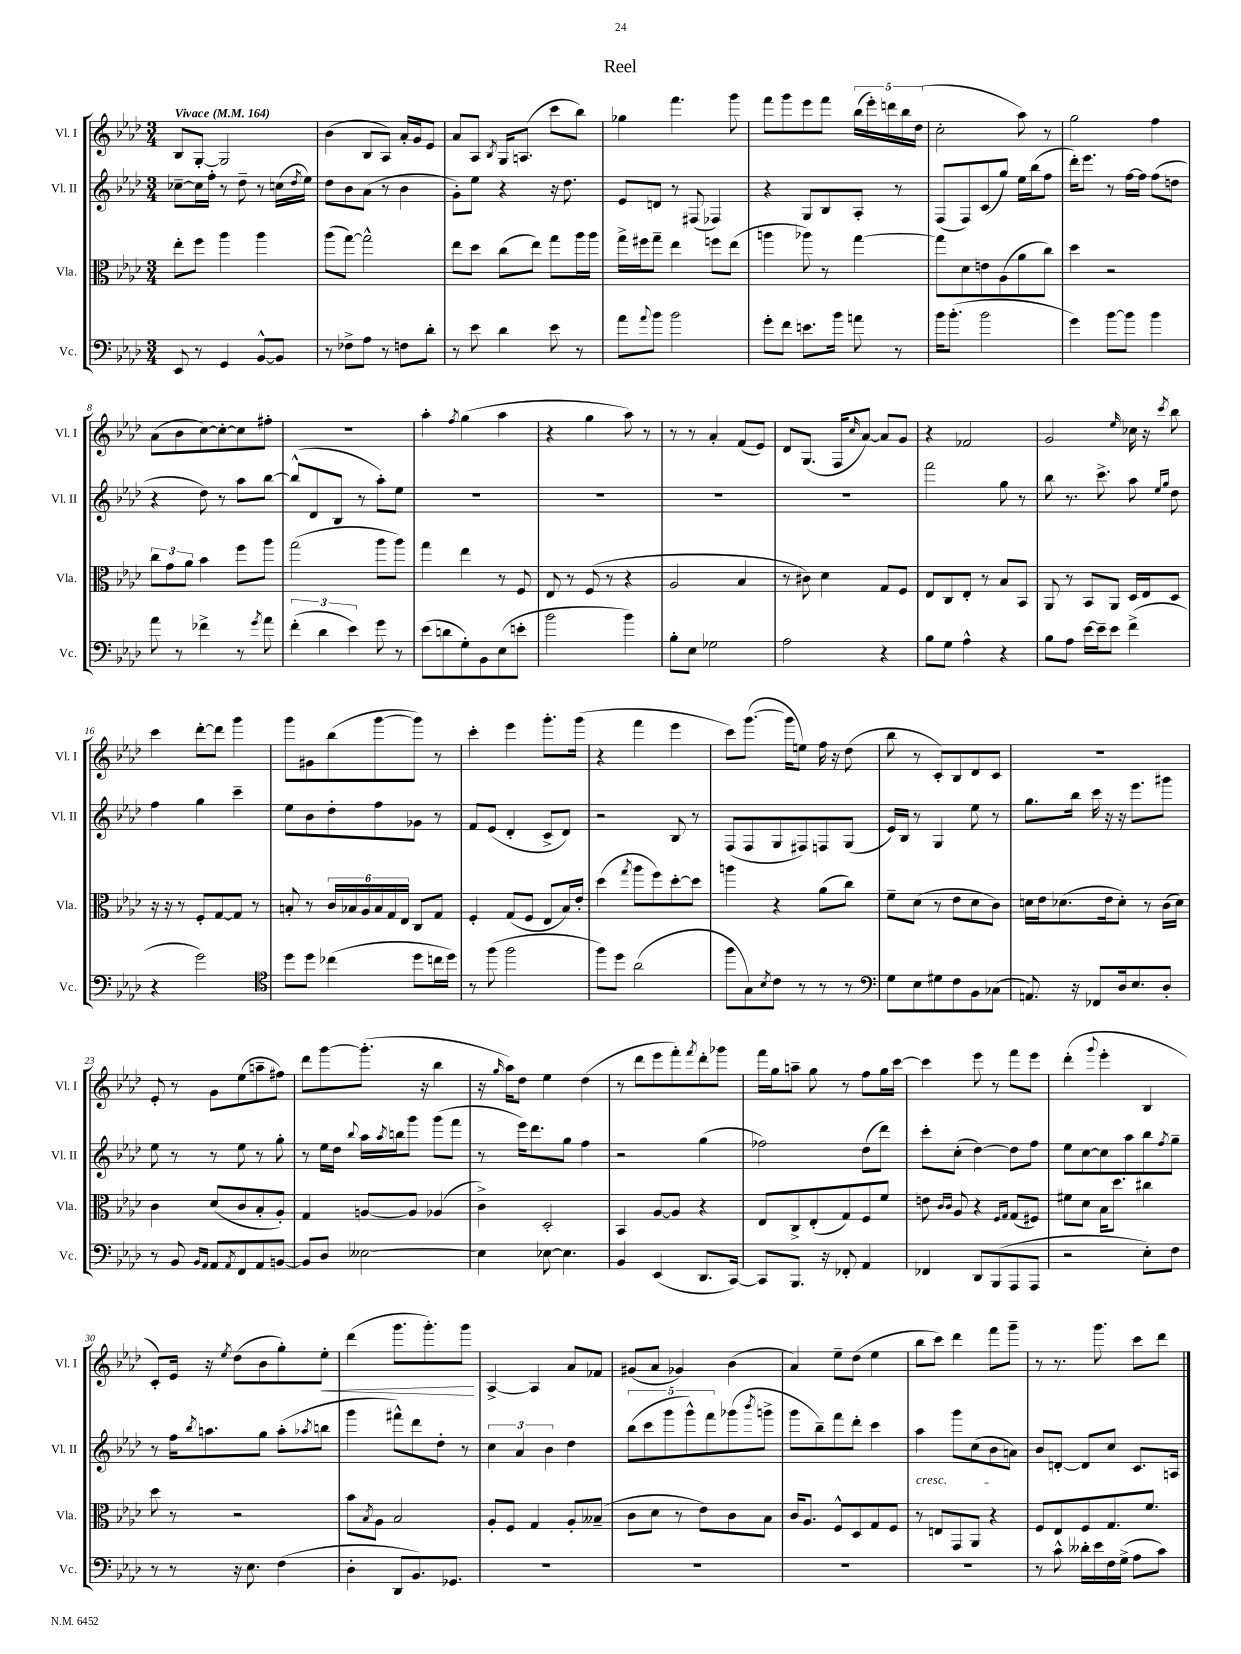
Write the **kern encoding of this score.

**kern	**kern	**kern	**kern
*staff4	*staff3	*staff2	*staff1
*clefF4	*clefC3	*clefG2	*clefG2
*k[b-e-a-d-]	*k[b-e-a-d-]	*k[b-e-a-d-]	*k[b-e-a-d-]
*M3/4	*M3/4	*M3/4	*M3/4
*MM164	*MM164	*MM164	*MM164
8EE-	8ee-'	[8cc-~	8B-
8r	8ff	16cc-]	[8G'
.	.	16ff'	.
4GG	4aa-	8r	2G]
.	.	8dd-~	.
[8BB-^^	4aa-	8r	.
8BB-]	.	(16cc	.
.	.	8qdd-	.
.	.	16ee-)	.
=	=	=	=
8r	(8aa-	8dd-	(4b-
8F-^	[8gg)	8b-	.
8A-	2gg^^]	(8a-	8B-
8r	.	8r	8A-)
8F	.	4b-	16a-'
.	.	.	16g
8d-'	.	.	8e-
=	=	=	=
8r	8ee-	8g')	8a-
8e-	8dd-	8ee-	8A-
.	.	.	8qB-
4d-	(8cc	4r	16G
.	.	.	(8.A
.	8ee-)	.	.
8e-	8gg	16r	8ccc
.	.	8.dd-	.
8r	16aa-	.	8bb-)
.	16aa-	.	.
=	=	=	=
8a-	16gg^	8e-	4gg-
.	16ff#	.	.
8qqa-	.	.	.
8b-	8gg~	8d	.
2b-	4ee-	8r	4.fff
.	.	(8F#	.
.	8ff	4F-)	.
.	(8ee-	.	8ggg
=	=	=	=
8g'	4aa	4r	8fff
8f	.	.	8ggg
8.e	8aa-)	8G	8eee-
.	8r	8B-	8fff
16b-	.	.	.
8a	[4gg	8A-'	(20bb-
.	.	.	20eee-')
.	.	.	20ddd
8r	.	8r	.
.	.	.	20bb-
.	.	.	(20dd-
=	=	=	=
16b-	8gg]	(8F	2cc'
(8.b-'	.	.	.
.	8d-	8F)	.
2b-	8e	(8c	.
.	(8A-	8gg)	.
.	8a-	16ee-	8aa-)
.	.	(16bb-	.
.	8cc)	8ff	8r
=	=	=	=
4g)	4dd-	16ddd-')	2gg
.	.	8.eee-	.
[8b-	2r	8r	.
8b-]	.	[16ff	.
.	.	16ff]	.
4b-	.	(8ff	4ff
.	.	8dd	.
=	=	=	=
8a-	12cc	4r	(8a-
.	12g	.	.
8r	.	.	8b-
.	12a-	.	.
4f-^	4b-	8dd-)	[8cc)
.	.	8r	8cc'_
8r	8ff	8aa-	8cc]
8qg	.	.	.
8a-	8aa-	[8bb-	8ff#'
=	=	=	=
(6f'	(2gg	(8bb-^^]	2.r
.	.	8d-	.
6d-	.	.	.
.	.	8B-	.
6e-)	.	.	.
.	.	8r	.
8g	8aa-	8aa-')	.
8r	8aa-)	8ee-	.
=	=	=	=
(8e-	4gg	2.r	4aa-'
8d	.	.	.
.	.	.	8qff
8G')	4ee-	.	(4gg
8BB-	.	.	.
(8E-	8r	.	4aa-
8e'	8F	.	.
=	=	=	=
2b-	8E-	2.r	4r
.	8r	.	.
.	(8F	.	4gg
.	8r	.	.
4b-)	4r	.	8aa-)
.	.	.	8r
=	=	=	=
8B-'	2A-	2.r	8r
8E-	.	.	8r
2G-	.	.	4a-'
.	4B-	.	(8f
.	.	.	8e-)
=	=	=	=
2A-	8r	2.r	8d-
.	8c#)	.	(8.G
.	4d-	.	.
.	.	.	16F
.	.	.	16qqcc
.	.	.	[8a-)
4r	8G	.	8a-]
.	8F	.	8g
=	=	=	=
8B-	8E-	2fff	4r
8G	8C	.	.
4A-^^	8E-'	.	2f-
.	8r	.	.
4r	8B-	8gg	.
.	8BB-	8r	.
=	=	=	=
8B-	8AA-	8bb-	2g
8A-	8r	8.r	.
[16e-	8BB-	.	.
16e-~]	.	8.ccc^	.
8e-	8AA-	.	.
.	.	.	16qqee-
(4f^	16D-	8aa-	16cc-
.	16E-	.	16r
.	.	16qqee-	.
.	.	16qqgg	8qccc
.	8D-	8dd-	8bb-
=	=	=	=
4r	16r	4ff	4ccc
.	16r	.	.
.	8r	.	.
2g)	8F'	4gg	[8ddd-'
.	[8G	.	8ddd-]
.	8G]	4ccc~	4ggg
.	8r	.	.
=	=	=	=
*clefC4	*	*	*
8dd-	8B'	8ee-	8ggg
8dd-	8r	8b-	8g#
(4cc-	24c	8dd-'	(8bb-
.	24B-	.	.
.	24A-	.	.
.	24B-	8ff	[8ggg
.	24G	.	.
.	24E-	.	.
8dd-	8C	8g-	8ggg])
16cc	8G	8r	8r
16dd-)	.	.	.
=	=	=	=
8r	4F'	8f	4ccc'
(8ff	.	(8e-	.
2ff	(8G	4d-'	4eee-
.	8F	.	.
.	8E-	8c^	8.ggg'
.	16B-)	8d-)	.
.	16e-'	.	(16ggg
=	=	=	=
8ff)	(4dd-	2r	4r
8dd-	.	.	.
.	8qgg	.	.
(2a-	8aa-	.	4fff
.	8ff)	.	.
.	[8dd-'	8B-	4eee-
.	8dd-]	8r	.
=	=	=	=
8ff	4aa	(8F	8ccc)
8G)	.	8F	([8.ggg
8qB-	.	.	.
8c	4r	8G	.
.	.	.	16ggg]
8r	.	8F#)	8ee)
8r	(8a-	8F	16ff
.	.	.	16r
8r	8cc)	(8G	(8dd-
=	=	=	=
*clefF4	*	*	*
8G	8f~	16e-)	8bb-
.	.	16B-	.
8E-	(8d-	8r	8r
8G#	8r	4G	8c')
8F	8e-	.	8B-
8BB-	8d-	8ee-	8d-
(8C-	8c)	8r	8c
=	=	=	=
8.AA)	16d	8.gg	2.r
.	16e-	.	.
.	(8.d-	.	.
16r	.	16bb-	.
8FF-	.	16ccc	.
.	16e-	16r	.
16D-	8d-')	16r	.
8.E-	.	8.eee-	.
.	8r	.	.
8D-'	(16c	8ggg#	.
.	16d-)	.	.
=	=	=	=
8r	4c	8ee-	8e-'
8BB-	.	8r	8r
16qqBB-	.	.	.
16qqAA-	.	.	.
8AA-	(8d-	8r	8g
8qAA-	.	.	.
8FF	8c	8ee-	(8ee-
8AA-	8B-'	8r	8aa~
[8BB	8A-')	8gg'	8ff#)
=	=	=	=
8BB]	4G	8r	8ddd-
8D-	.	16ee-	[8ggg
.	.	16dd-	.
.	.	8qqbb-	.
[2E--	[8A	16aa-	(8.ggg']
.	.	8qaa-	.
.	.	16bb	.
.	8A]	8ggg	.
.	.	.	16r
.	(4A-	(8ggg	4bb-
.	.	8fff	.
=	=	=	=
4E--]	4c^)	8r	16r
.	.	.	16qqgg
.	.	.	16aa-)
.	.	16eee-)	8dd-
.	.	8.ddd-	.
[8E-	2D-'	.	4ee-
4.E-]	.	8gg	.
.	.	4ff	(4dd-
=	=	=	=
4BB-	4BB-	2r	8r
.	.	.	8ddd-
(4EE-	[8A-	.	8eee-
.	8A-]	.	8fff')
.	.	.	8qfff
8.DD-	4r	(4gg	8ddd-'
.	.	.	8ggg-
[16CC)	.	.	.
=	=	=	=
8CC]	8E-	2ff-)	16fff
.	.	.	16gg
8.BBB-	8C^	.	8aa~
.	(8E-'	.	8gg
16r	.	.	.
8FF-'	8G)	.	8r
4AA-	8F	(8dd-	8ff
.	8f	8ddd-)	16gg
.	.	.	[16ccc
=	=	=	=
4FF-	8e	8ccc'	4ccc]
.	16qqc	.	.
.	16qqc	.	.
.	8A-	(8cc'	.
8DD-	4r	[4dd-)	8eee-
(8BBB-	.	.	8r
.	16qqF	.	.
.	16qqG	.	.
8AAA-	(8G	8dd-]	8fff
8AAA-	8F#)	8ff	8eee-
=	=	=	=
2r	8f#	8ee-	(4ddd-'
.	8d-	[8cc	.
.	.	.	8qqggg
.	16B-	8cc]	4eee-'
.	8.dd-	.	.
.	.	8aa-	.
8E-')	4cc#	8bb-	4B-
.	.	8qff	.
8F	.	8gg~	.
=	=	=	=
8r	8dd-	8r	8c')
8r	8r	16ff	16e-
.	.	8qbb-	.
.	.	8.aa	16r
.	.	.	8qee-
16r	2r	.	(8dd-
8.E-	.	.	.
.	.	8gg	8b-
(4F	.	(8aa'	8gg')
.	.	8qaa-	.
.	.	8bb	8ee-'
=	=	=	=
4D-'	8b-	4ggg	(4ddd-
.	8qB-	.	.
.	8A-	.	.
8DD-	2B-	8fff#^^)	8.ggg
8.BB-)	.	8ddd-	.
.	.	.	8.ggg')
.	.	8dd-'	.
8.GG-	.	.	.
.	.	8r	8ggg
=	=	=	=
2.r	8A-'	6cc	[4A-^
.	8F	.	.
.	.	6a-	.
.	4G	.	4A-]
.	.	6b-	.
.	8A-'	4dd-	8a-
.	(8B--~	.	8f-
=	=	=	=
2.r	8c	(10bb-	(8g#
.	.	10ccc	.
.	8d-	.	8a-
.	.	10ggg	.
.	8r	.	4g-)
.	.	10ggg^^)	.
.	8e-)	.	.
.	.	10fff	.
.	8c	(8ggg-	(4b-
.	.	8qbbb-	.
.	8B-	8ggg^	.
=	=	=	=
2.r	16c	8ggg	4a-)
.	8.A-	.	.
.	.	8bb-~)	.
.	8F^^	8fff	8ee-~
.	8D-	8ddd-'	(8dd-
.	8G	4ccc	4ee-
.	8F	.	.
=	=	=	=
2.r	8r	4aa-	8bb-
.	8E	.	8ccc)
.	8GG	8ggg	4ddd-
.	8AA-	(8cc	.
.	4r	8b-	8fff
.	.	8a)	8ggg~
=	=	=	=
8r	8F	8b-	8r
8c^^	8E-	[8d'	8.r
16d--'	8F	8d]	.
16e-	.	.	8.ggg
16F	8.G	8cc	.
(16G^	.	.	.
8A-	.	8.c	8ccc
.	8.f	.	.
8c)	.	.	8ddd-
.	.	16A	.
==	==	==	==
*-	*-	*-	*-
